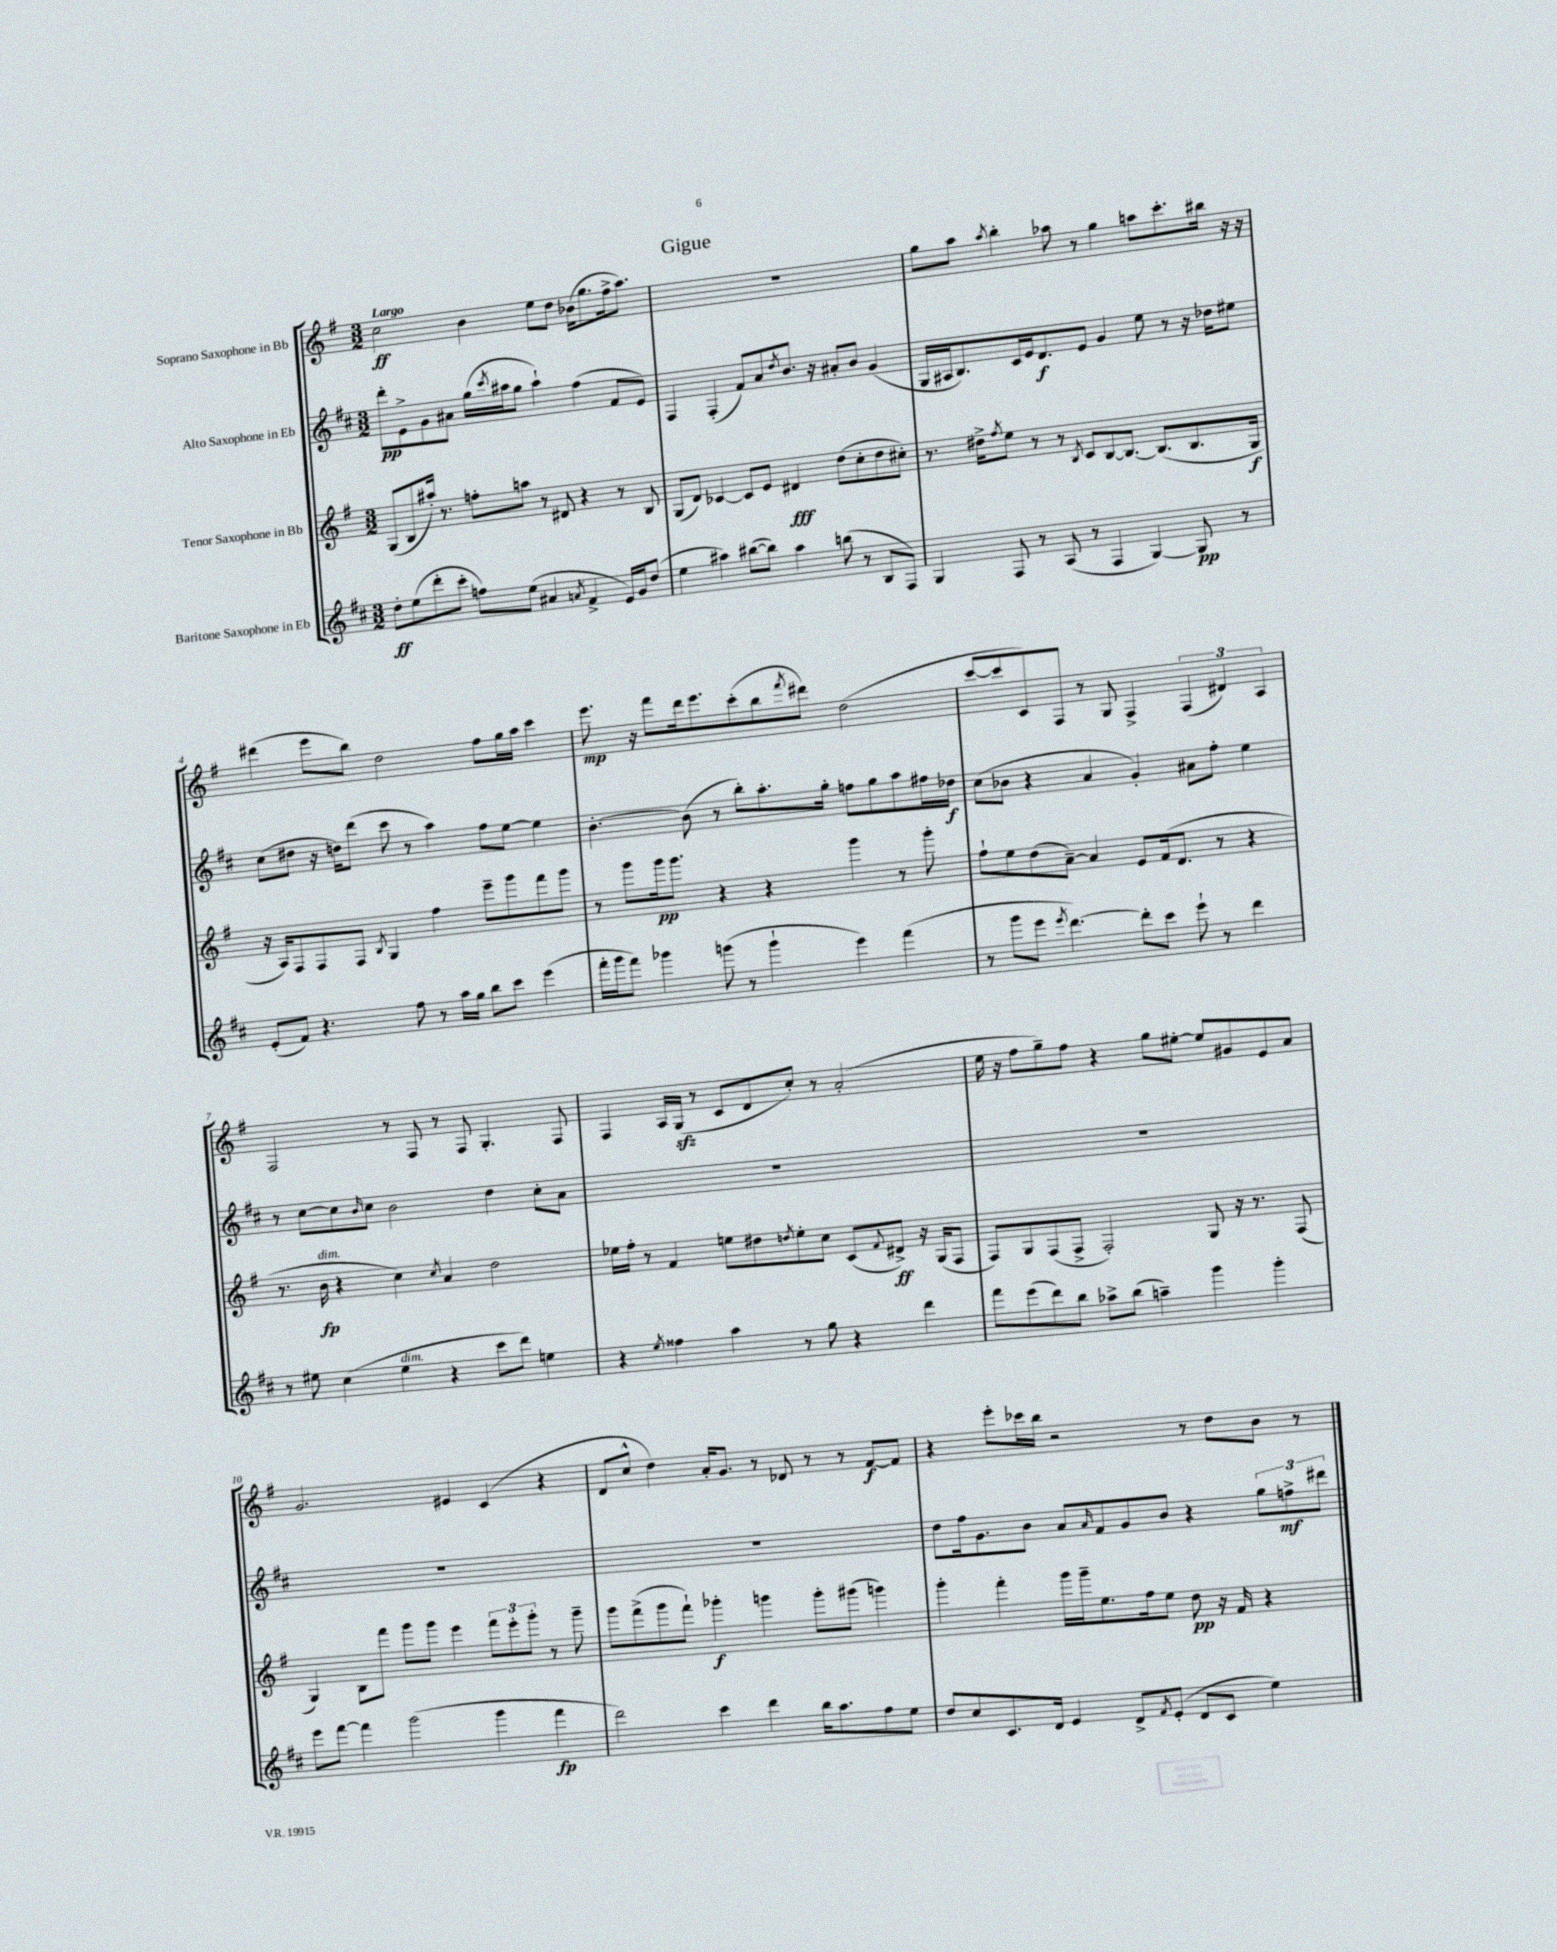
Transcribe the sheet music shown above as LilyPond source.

\header { title = "Gigue" }
<<
\new StaffGroup <<
\new Staff = "s0" \with { instrumentName = "Soprano Saxophone in Bb" } {
    \clef treble \key g \major \numericTimeSignature \time 3/2 \tempo "Largo"
    c''2\ff b'4 e''8 d''8 bes'16( g''8. fis''16-> a''8.) |
    R1. |
    g''8 a''8 \acciaccatura { a''8 } b''4-. aes''8 r8 g''4 a''8 c'''8.-. bis''16 r16 r16 |
    dis'''4( e'''8 b''8) d''2 fis''8 g''16 a''16 c'''4 |
    e'''8.\mp r16 fis'''8 d'''16 e'''8. c'''8-.( b''8 \acciaccatura { fis'''8 } dis'''8) d''2( |
    c'''8~ c'''8 c'8) fis8 r8 g8 fis4-> \tuplet 3/2 { fis4( dis'4) a4 } |
    fis2 r8 fis8 r8 fis8 g4.-. fis8 |
    fis4 a16 g16\sfz( r8 c'8 d'8 c''8-.) r8 a'2-.( |
    e''16 r16 fis''8 g''8--) fis''8 r4 g''8 eis''8~-. eis''8 gis'8 e'8 a'8 |
    g'2. eis'4 c'4( r4 |
    d'8 c''8-^ d''4) a'16-. g'8. r8 des'8 r8 r8 fis'8~\f fis'8 |
    r4 e'''8-. ces'''16 b''16 r2 r8 d''8 b'8 r8 \bar "|." |
}
\new Staff = "s1" \with { instrumentName = "Alto Saxophone in Eb" } {
    \clef treble \key d \major \numericTimeSignature \time 3/2
    d'''8-.\pp e'8-> g'8 ais'8 g''16( \acciaccatura { cis'''8 } ais''16 g''8 ais''4-!) fis''4( fis'8 e'8) |
    fis4 fis4-.( fis'8) a'8 \acciaccatura { d''8 } b'8. r16 ais'8-. b'8 g'4( |
    g16 ais16 b8.) cis'16 e'16 d'8.\f e'8 g'4 e''8 r8 r16 des''16 eis''8 |
    cis''8( dis''8 r16 d''16) d'''8( cis'''8 r8 a''4) fis''8 e''8~ e''4 |
    b'4.~-. b'8( r8 b''8-.) a''8.-. g''16-. f''8 g''8 a''8 fis''16 des''16\f |
    cis''8( bes'8 r4 a'4 g'4-.) ais'8 fis''8-. e''4 |
    r8 cis''8~ cis''8 \grace { b'16 } cis''8 b'2 d''4 cis''8-. a'8 |
    R1. |
    R1. |
    R1. |
    R1. |
    d''8 fis''16 g'8. b'8 a'8 \grace { a'16 } fis'8 g'8 b'8 r4 \tuplet 3/2 { g''8 f''8->\mf dis'''8 } \bar "|." |
}
\new Staff = "s2" \with { instrumentName = "Tenor Saxophone in Bb" } {
    \clef treble \key g \major \numericTimeSignature \time 3/2
    g8( b8 ais''16-.) r8. f''8-. a''8 r8 dis'8 r4 r8 b8 |
    g8( d'8) ces'4~ ces'8 e'8 dis'4\fff d''8( c''8-. d''8 cis''8-.) |
    r8. dis''16-> \acciaccatura { fis''8 } e''8 r8 r8 \acciaccatura { b8 } c'8 b8~ b8.~ b8.( b8. g16\f |
    r16 a16) fis8 fis8 fis8 \acciaccatura { b8 } g4 fis''4 e'''8-- g'''8 fis'''8 g'''8 |
    r8 g'''8 g'''16\pp g'''8. r4 r4 g'''4 r8 g'''8-. |
    fis''8-! e''8 d''8( a'8~--) a'4 e'8 fis'16( d'8. r8 r4 |
    r8. b'16\fp^\markup { \italic "dim." } r4 c''4) \acciaccatura { c''8 } a'4 d''2 |
    ees''16 fis''16-. r8 fis'4 e''8 dis''8 \acciaccatura { d''8 } e''8-. c''8 c'8( \appoggiatura { fis'8 } dis'8->\ff) r16 g16( fis8 |
    fis8) g8 fis8( fis8-> fis2-.) g8 r16 r8. fis8( |
    g4) b8 fis'''8 g'''8 g'''8 e'''4 \tuplet 3/2 { fis'''8 e'''8-. g'''8-. } r8 g'''8-- |
    g'''8 fis'''8->( g'''8 fis'''8-!) ges'''4-.\f g'''4 g'''8-. gis'''8( g'''4) |
    g'''4-. fis'''4-. g'''16 g'''16-- e''8. fis''16 e''8 d''8\pp r16 fis'16 r4 \bar "|." |
}
\new Staff = "s3" \with { instrumentName = "Baritone Saxophone in Eb" } {
    \clef treble \key d \major \numericTimeSignature \time 3/2
    d''8-.\ff e''8( d'''8-. cis'''8-. f''8) e''8( ais'4 \acciaccatura { a'8 } fis'4-> e'16) g'16 d''8( |
    e''4 ais''4) bis''8~( bis''8) ais''4 b''8( r8 b8 fis8) |
    g4 fis8 r8 a8( r8 fis4 g4~) g8\pp r8 |
    e'8-.( fis'8) r4. fis''8 r8 a''16 g''16 b''8 cis'''8 e'''4( |
    fis'''16-. g'''16 fis'''8) ges'''4 g'''8( r8 g'''4-! e'''4) fis'''4( |
    r8 g'''8 e'''8 \acciaccatura { e'''8 } d'''4.~) d'''8-. cis'''8 e'''8-! r8 d'''4 |
    r8 eis''8 cis''4( eis''4^\markup { \italic "dim." } r4 cis'''8 d'''8) e''4 |
    r4 \acciaccatura { e''8 } fisis''4 a''4 r8 g''8 r4 d'''4 |
    fis'''8 e'''8( d'''8) b''8 aes''8-> b''8( a''4--) g'''4 g'''4-. |
    e'''8 fis'''8~ fis'''4 g'''2( g'''4 fis'''4\fp |
    d'''2) cis'''4 d'''4 b''16 a''8. fis''8 e''8 |
    d''8 cis''8 cis'8. d'16 e'4 d'8-> \acciaccatura { fis'8 } e'8-.( d'8 cis'8 e''4) \bar "|." |
}
>>
>>
